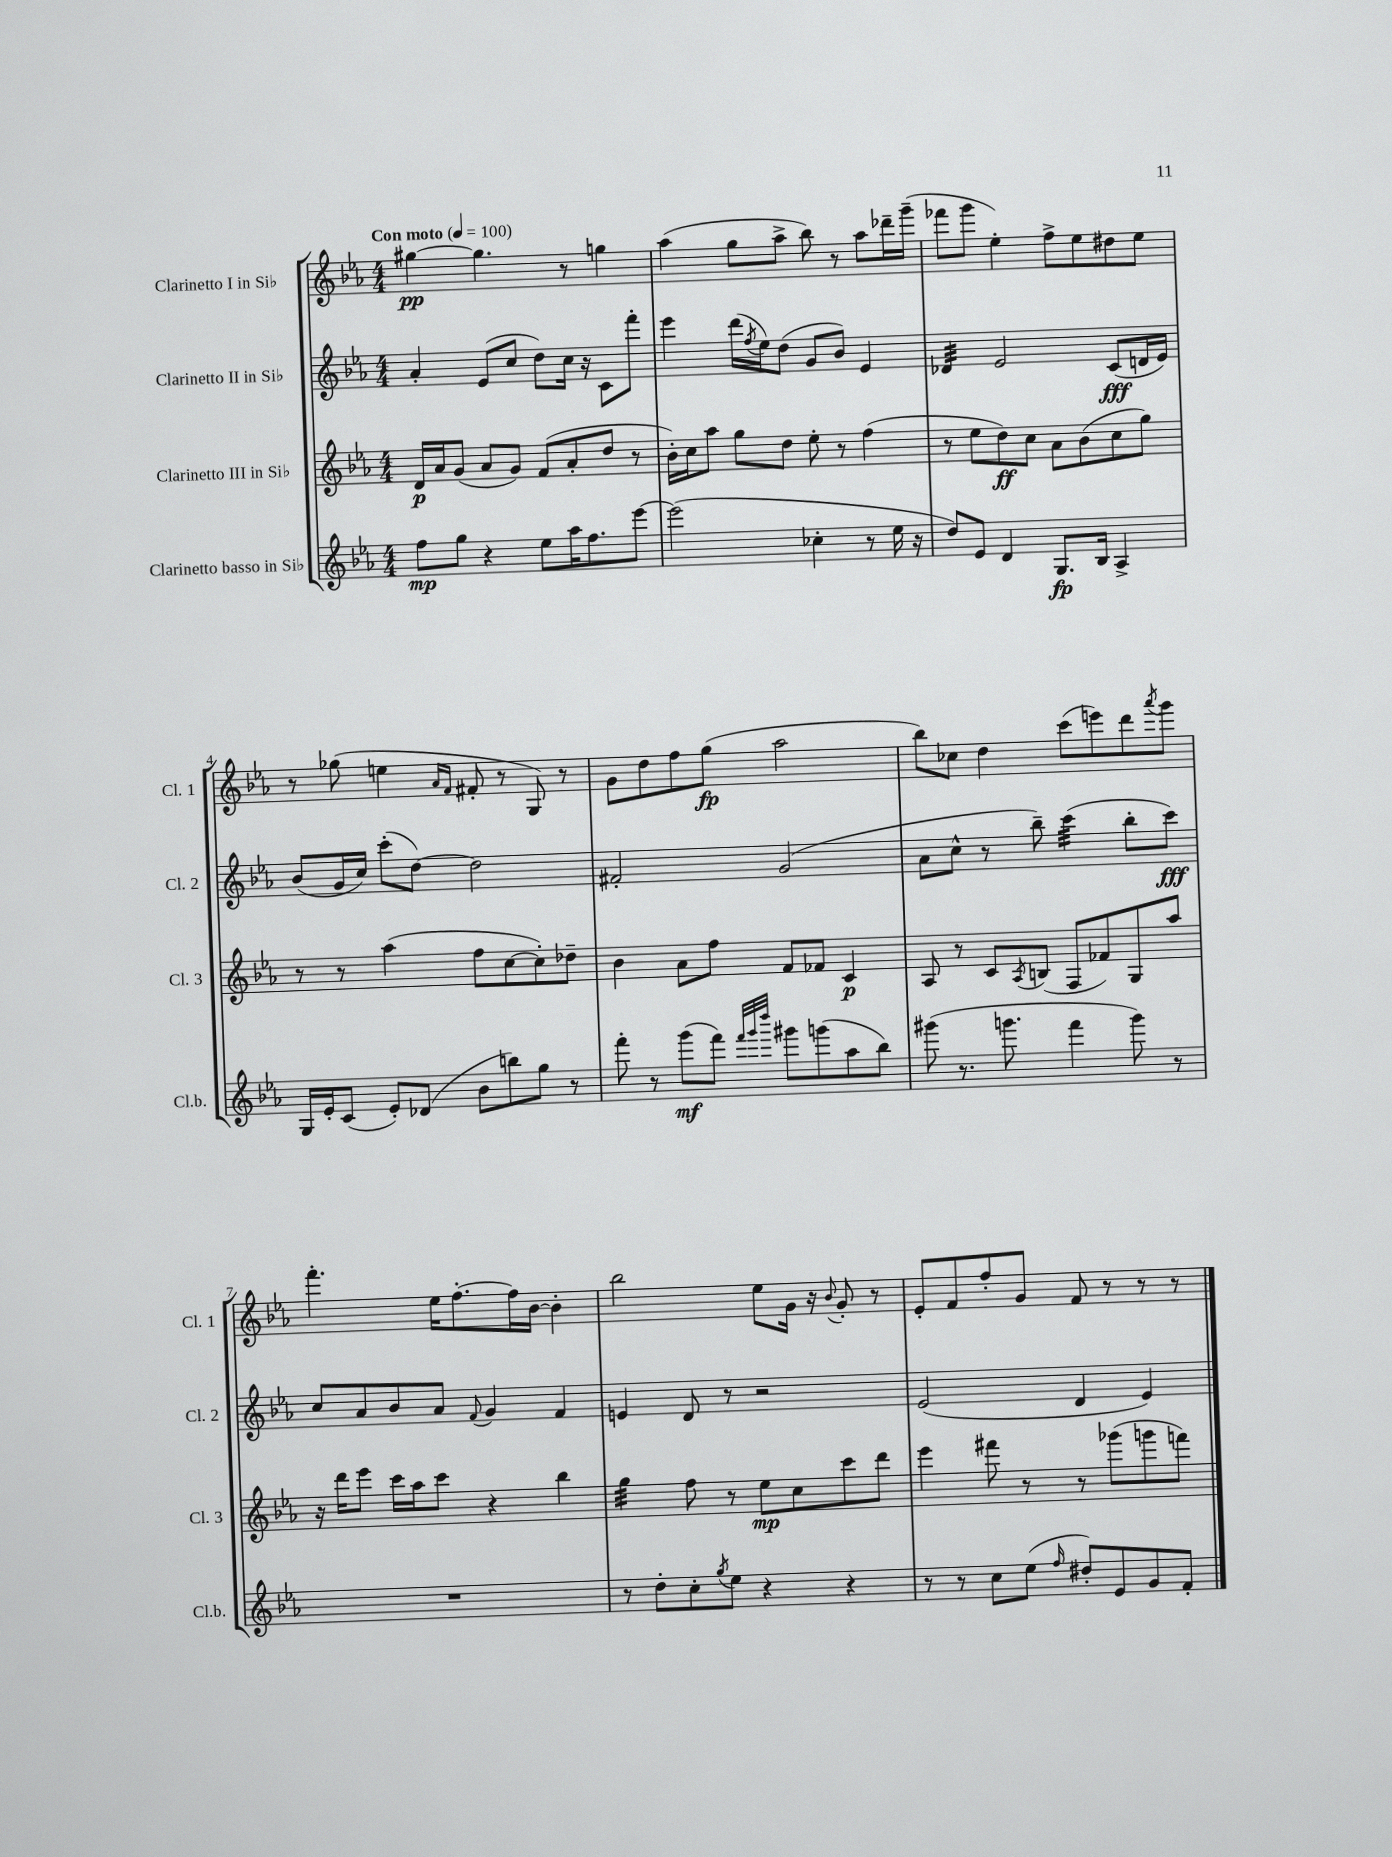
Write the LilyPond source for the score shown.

<<
\new StaffGroup <<
\new Staff = "s0" \with { instrumentName = "Clarinetto I in Sib" shortInstrumentName = "Cl. 1" } {
    \clef treble \key ees \major \numericTimeSignature \time 4/4 \tempo "Con moto" 4 = 100
    gis''4~\pp gis''4. r8 g''4 |
    aes''4( g''8 aes''8-> bes''8) r8 aes''8 des'''16-- g'''16--( |
    fes'''8 g'''8 ees''4-.) f''8-> ees''8 dis''8 ees''8 |
    r8 ges''8( e''4 \grace { aes'16 f'16 } fis'8-. r8 g8) r8 |
    g'8 d''8 f''8 g''8\fp( aes''2 |
    bes''8) ces''8 d''4 c'''8( e'''8) d'''8 \acciaccatura { aes'''8 } g'''8 |
    f'''4.-. ees''16 f''8.~-. f''16 bes'16~ bes'4-. |
    bes''2 ees''8 g'16 r16 \appoggiatura { bes'8 } g'8-. r8 |
    ees'8-. f'8 f''8-. g'8 f'8 r8 r8 r8 \bar "|." |
}
\new Staff = "s1" \with { instrumentName = "Clarinetto II in Sib" shortInstrumentName = "Cl. 2" } {
    \clef treble \key ees \major \numericTimeSignature \time 4/4
    aes'4-. ees'8( c''8 d''8) c''16 r16 c'8 f'''8-. |
    ees'''4 d'''16( \acciaccatura { f''8 } ees''16) d''8( g'8 bes'8) ees'4 |
    des'4:32 ees'2 c'8\fff( d'16 ees'16) |
    bes'8( g'16 c''16) c'''8-.( d''8~) d''2 |
    fis'2-. g'2( |
    aes'8 c''8-^ r8 bes''8--) c'''4:32( bes''8-. c'''8\fff) |
    c''8 aes'8 bes'8 aes'8 \appoggiatura { f'8 } g'4 f'4 |
    e'4 d'8 r8 r2 |
    ees'2( d'4 ees'4) \bar "|." |
}
\new Staff = "s2" \with { instrumentName = "Clarinetto III in Sib" shortInstrumentName = "Cl. 3" } {
    \clef treble \key ees \major \numericTimeSignature \time 4/4
    d'16\p aes'16 g'8( aes'8 g'8) f'8( aes'8-. d''8 r8 |
    bes'16-.) c''16 aes''8 g''8 d''8 ees''8-. r8 f''4( |
    r8 ees''8 d''8\ff) c''8 aes'8 bes'8( c''8 g''8) |
    r8 r8 aes''4( f''8 c''8~ c''8-.) des''8-- |
    bes'4 aes'8 f''8 f'8 fes'8 c'4\p |
    aes8 r8 c'8 \acciaccatura { aes8 } b8( f8 fes'8) g8 aes''8 |
    r16 d'''16 ees'''8 c'''16 aes''16 c'''8 r4 bes''4 |
    g''4:32 f''8 r8 ees''8\mp c''8 c'''8 d'''8 |
    ees'''4 fis'''8 r8 r8 ges'''8( g'''8 f'''8) \bar "|." |
}
\new Staff = "s3" \with { instrumentName = "Clarinetto basso in Sib" shortInstrumentName = "Cl.b." } {
    \clef treble \key ees \major \numericTimeSignature \time 4/4
    f''8\mp g''8 r4 ees''8 aes''16 f''8. ees'''8~ |
    ees'''2( ces''4-. r8 ees''16 r16 |
    d''8) ees'8 d'4 g8.\fp bes16 aes4-> |
    g16 ees'16-. c'8( ees'8-.) des'8( bes'8 b''8) g''8 r8 |
    f'''8-. r8 g'''8\mf( f'''8) \grace { f'''32 g'''32 d''''32 } gis'''8 g'''8( aes''8 bes''8) |
    gis'''8( r8. g'''8. f'''4 g'''8) r8 |
    R1 |
    r8 d''8-. c''8-. \acciaccatura { g''8 } ees''8 r4 r4 |
    r8 r8 c''8 ees''8( \grace { f''16 } dis''8-.) ees'8 g'8 f'8-. \bar "|." |
}
>>
>>
